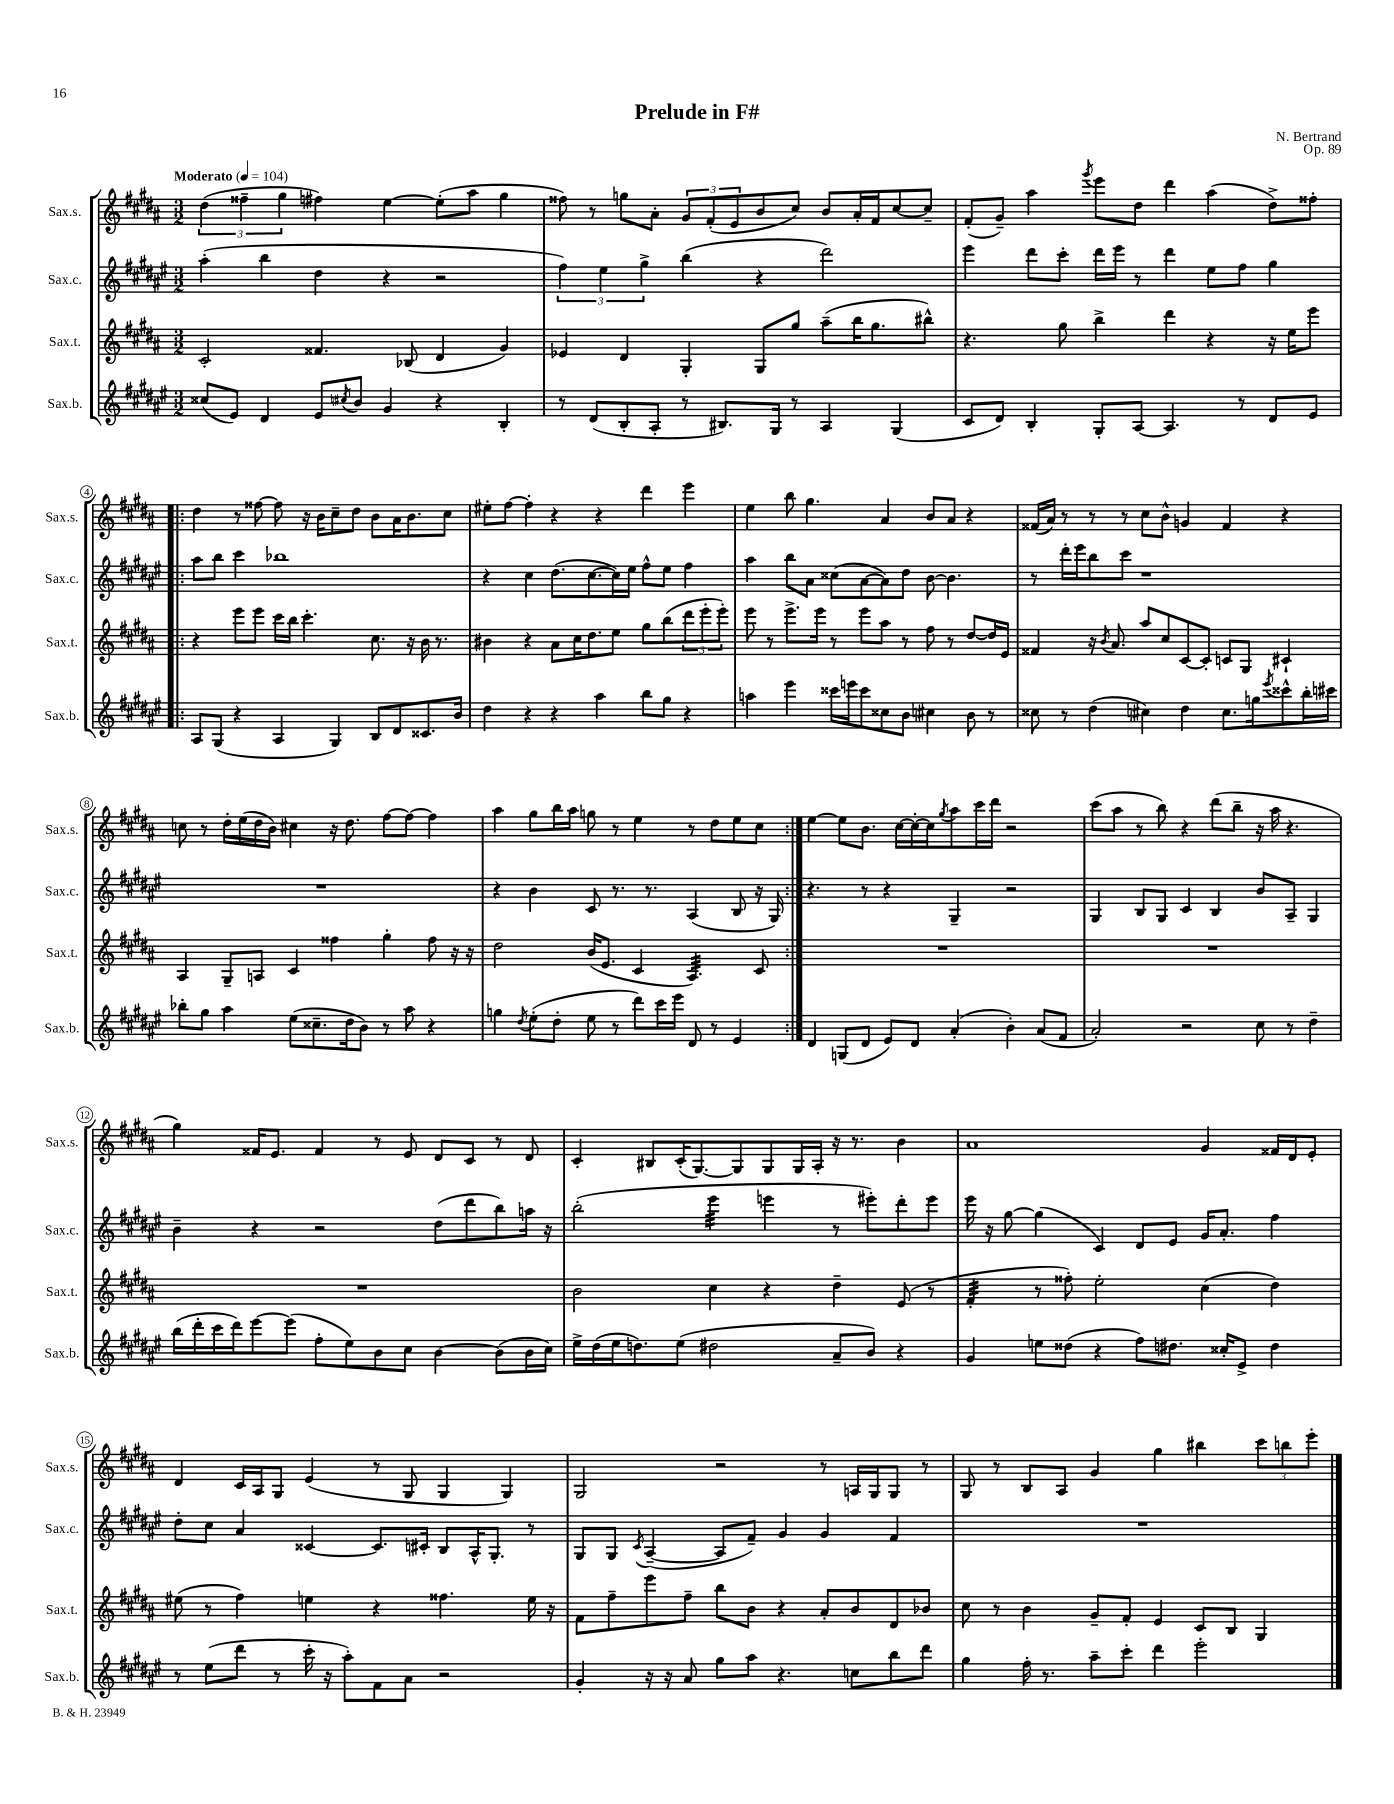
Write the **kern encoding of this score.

**kern	**kern	**kern	**kern
*staff4	*staff3	*staff2	*staff1
*clefG2	*clefG2	*clefG2	*clefG2
*k[f#c#g#d#a#e#]	*k[f#c#g#d#a#]	*k[f#c#g#d#a#e#]	*k[f#c#g#d#a#]
*M3/2	*M3/2	*M3/2	*M3/2
*MM104	*MM104	*MM104	*MM104
(8cc##/L	2c#'/	(4aa#'\	(6dd#\
8e#/J)	.	.	.
.	.	.	6ff##~\
4d#/	.	4bb\	.
.	.	.	6gg#\
8e#/L	4.f##/	4dd#\	4ff#\)
8qcc#/	.	.	.
8b/J	.	.	.
4g#/	.	4r	[4ee\
.	(8B-/	.	.
4r	4d#/	2r	(8ee'\]L
.	.	.	8aa#\J
4B'/	4g#/)	.	4gg#\
=	=	=	=
8r	4e-/	6ff#\)	8ff##\)
(8d#/L	.	.	8r
.	.	6ee#\	.
8B'/	4d#/	.	8gg\L
.	.	6gg#^\	.
8A#'/J	.	.	8a#'\J
8r	4G#'/	(4bb\	12g#/L
.	.	.	(12f#'/
8.B#/L)	.	.	.
.	.	.	12e/
.	8G#/L	4r	8b/
16G#/Jk	.	.	.
8r	8gg#/J	.	8cc#/J)
4A#/	(8aa#~\L	2ddd#\)	8b/L
.	16bb\K	.	16a#'/L
.	8.gg#\	.	16f#/J
(4G#/	.	.	[8cc#/
.	8bb#^^\J)	.	8cc#~/]J
=	=	=	=
8c#/L	4.r	4eee#\	(8f#'/L
8d#/J)	.	.	8g#~/J)
4B'/	.	8ddd#\L	4aa#\
.	8gg#\	8ccc#'\J	.
.	.	.	8qggg#/
8G#'/L	4bb^\	16ddd#\LL	8eee\L
.	.	16eee#\JJ	.
[8A#/J	.	8r	8dd#\J
4.A#/]	4ddd#\	4ddd#\	4ddd#\
.	4r	8ee#\L	(4aa#\
8r	.	8ff#\J	.
8d#/L	16r	4gg#\	8dd#^\L)
.	16ee\LK	.	.
8e#/J	8eee\J	.	8ff##'\J
=!|:	=!|:	=!|:	=!|:
8A#/L	4r	8aa#\L	4dd#\
(8G#/J	.	8bb\J	.
4r	8eee\L	4ccc#\	8r
.	8eee\J	.	[8ff##\
4A#/	16ccc#\LL	1bb-	8ff##\]
.	16bb\JJ	.	.
.	4.ccc#'\	.	16r
.	.	.	16b\LK
4G#/)	.	.	8cc#~\
.	.	.	8dd#\J
8B/L	8.cc#\	.	8b\L
8d#/	.	.	16a#\K
.	16r	.	8.b\
8.c##/	16b\	.	.
.	8.r	.	.
.	.	.	8cc#\J
16b/Jk	.	.	.
=	=	=	=
4dd#\	4b#\	4r	8ee#'\L
.	.	.	[8ff#\J
4r	4r	4cc#\	4ff#'\]
4r	8a#\L	(8.dd#\L	4r
.	16cc#\K	.	.
.	8.dd#\	[8.cc#\	.
4aa#\	.	.	4r
.	8ee\J	16cc#\]L)	.
.	.	16ee#\JJ	.
8bb\L	8gg#\L	8ff#^^\L	4ddd#\
8gg#\J	(8bb\	8ee#\J	.
4r	12ddd#\	4ff#\	4eee\
.	12eee'\	.	.
.	12eee'\J)	.	.
=	=	=	=
4aa\	8eee\	4aa#\	4ee\
.	8r	.	.
4eee#\	8.eee^\L	8bb\L	8bb\
.	.	8a#\J	4.gg#\
.	16eee\Jk	.	.
16ccc##\LL	8r	(8cc##\L	.
16eee\J	.	.	.
8ccc##\	8eee\L	[8a#\	.
8cc##\	8aa#\J	8a#\])	4a#/
8b\J	8r	8dd#\J	.
4cc#\	8ff#\	[8b\	8b/L
.	8r	4.b\]	8a#/J
8b\	[8dd#/L	.	4r
8r	16dd#/]L	.	.
.	16e/JJ	.	.
=	=	=	=
8cc##\	4f##/	8r	(16f##/LL
.	.	.	16a#/JJ)
8r	.	16ddd#'\LL	8r
.	.	16eee#\J	.
(4dd#\	16r	8bb\	8r
.	8qb/	.	.
.	8.a#/	.	.
.	.	8ccc#\J	8r
4cc#\)	8aa#/L	1r	8cc#\L
.	8cc#/	.	8b^^\J
4dd#\	[8c#/	.	4g/
.	8c#'/]J	.	.
8.cc#\L	8c/L	.	4f##/
.	8G#/J	.	.
16gg\k	.	.	.
8qeee#/	.	.	.
8ccc##^^\	4c#`/	.	4r
16bb'\L	.	.	.
16ccc#\JJ	.	.	.
=	=	=	=
8bb-'\L	4A#/	1.r	8cc\
8gg#\J	.	.	8r
4aa#\	8G#~/L	.	16dd#'\LL
.	.	.	(16ee\
.	8A/J	.	16dd#\
.	.	.	16b\JJ)
(8ee#\L	4c#/	.	4cc#\
8.cc##~\	.	.	.
.	4ff##\	.	16r
16dd#\k	.	.	8.dd#\
8b\J)	.	.	.
8r	4gg#'\	.	[8ff#\L
8aa#\	.	.	8ff#\_J
4r	8ff##\	.	4ff#\]
.	16r	.	.
.	16r	.	.
=	=	=	=
4gg\	2dd#\	4r	4aa#\
8qdd#/	.	.	.
(8ee#'\L	.	4b\	8gg#\L
8dd#'\J	.	.	16bb\L
.	.	.	16aa#\JJ
8ee#\	(16b/LK	8c#/	8gg\
.	8.e/J	.	.
8r	.	8.r	8r
8ddd#\L)	4c#/	.	4ee\
.	.	8.r	.
16ccc#\L	.	.	.
16eee#\JJ	.	.	.
8d#/	4.A#/)	(4A#/	8r
8r	.	.	8dd#\L
4e#/	.	8B/	8ee\
.	8c#/	16r	8cc#\J
.	.	16G#/)	.
=:|!	=:|!	=:|!	=:|!
4d#/	1.r	4.r	[4ee\
(8G/L	.	.	8ee\]L
8d#/J	.	8r	8.b\J
8e#/L)	.	4r	.
.	.	.	[16cc#\LL
8d#/J	.	.	16cc#'\_
.	.	.	16cc#\]J
.	.	.	8qgg#/
(4a#'/	.	4G#~/	8aa#\
.	.	.	16ccc#\L
.	.	.	16ddd#\JJ
4b'\)	.	2r	2r
(8a#/L	.	.	.
8f#/J	.	.	.
=	=	=	=
2a#'/)	1.r	4G#/	(8ccc#\L
.	.	.	8aa#\J
.	.	8B/L	8r
.	.	8G#/J	8bb\)
2r	.	4c#/	4r
.	.	4B/	(8ddd#\L
.	.	.	8bb~\J
8cc#\	.	8b/L	16r
.	.	.	16aa#\
8r	.	8A#~/J	4.r
4dd#~\	.	4G#/	.
=	=	=	=
(16bb\LL	1.r	4b~\	4gg#\)
16ddd#'\	.	.	.
16ccc#\	.	.	.
16ddd#\J)	.	.	.
[8eee#\	.	4r	16f##/LK
.	.	.	8.e/J
(8eee#\]J	.	.	.
8ff#'\L	.	2r	4f##/
8ee#\)	.	.	.
8b\	.	.	8r
8cc#\J	.	.	8e/
[4b\	.	(8dd#\L	8d#/L
.	.	8ddd#\	8c#/J
(8b\]L	.	8bb\)	8r
16b\L	.	16aa\Jk	8d#/
16cc#\JJ)	.	16r	.
=	=	=	=
16ee#^\LL	2b\	(2bb'\	4c#'/
(16dd#\	.	.	.
16ee#\J	.	.	.
8.dd\)	.	.	.
.	.	.	8B#/L
(8ee#\J	.	.	(16c#'/K
.	.	.	[8.G#/)
2dd#\	4cc#\	4eee#\	.
.	.	.	8G#/]
.	4r	4eee\	8G#/
.	.	.	16G#/L
.	.	.	16A#'/JJ
8a#~/L	4dd#~\	8r	16r
.	.	.	8.r
8b/J)	.	8eee#'\L)	.
4r	(8e/	8ddd#'\	4b\
.	8r	8eee#\J	.
=	=	=	=
4g#/	4f#'/	16eee#\	1a#
.	.	16r	.
.	.	[8gg#\	.
8ee\L	8r	(4gg#\]	.
(8dd##\J	8ff##'\)	.	.
4r	2ee'\	4c#/)	.
8ff#\L)	.	8d#/L	.
8.dd#\J	.	8e#/J	.
.	(4cc#\	16g#/LK	4g#/
16cc##'/LK	.	8.a#'/J	.
8e#^/J	.	.	.
4dd#\	4dd#\)	4ff#\	16f##/LL
.	.	.	16d#/J
.	.	.	8e'/J
=	=	=	=
8r	(8ee#\	8dd#'\L	4d#/
(8ee#\L	8r	8cc#\J	.
8ddd#\J	4ff#\)	4a#/	16c#/LL
.	.	.	16A#/J
8r	.	.	8G#/J
16ccc#'\	4ee\	[4c##/	(4e/
16r	.	.	.
8aa#'\L)	.	.	.
8f#\	4r	8.c##/]L	8r
8a#\J	.	.	8G#/
.	.	16c#'/Jk	.
2r	4.ff##\	8B/L	4G#/
.	.	16A#^^/K	.
.	.	8.G#'/J	.
.	.	.	4G#/)
.	16ee\	8r	.
.	16r	.	.
=	=	=	=
4g#'/	8f#\L	8G#/L	2G#/
.	8ff#~\	8G#/J	.
.	.	8qc#/	.
16r	8eee\	([4A#~/	.
16r	.	.	.
8a#/	8ff#~\J	.	.
8gg#\L	8bb\L	8A#/]L	2r
8aa#\J	8b\J	8f#~/J)	.
4.r	4r	4g#/	.
.	8a#'/L	4g#/	8r
8cc\L	8b/	.	16A/LL
.	.	.	16G#/J
8bb\	8d#/	4f#/	8G#/J
8ddd#\J	8b-/J	.	8r
=	=	=	=
4gg#\	8cc#\	1.r	8G#/
.	8r	.	8r
16ff#'\	4b\	.	8B/L
8.r	.	.	.
.	.	.	8A#/J
8aa#~\L	8g#~/L	.	4g#/
8ccc#'\J	8f#'/J	.	.
4ddd#\	4e/	.	4gg#\
2eee#'\	8c#/L	.	4bb#\
.	8B/J	.	.
.	4G#/	.	12ccc#\L
.	.	.	12bb\
.	.	.	12eee'\J
==	==	==	==
*-	*-	*-	*-
